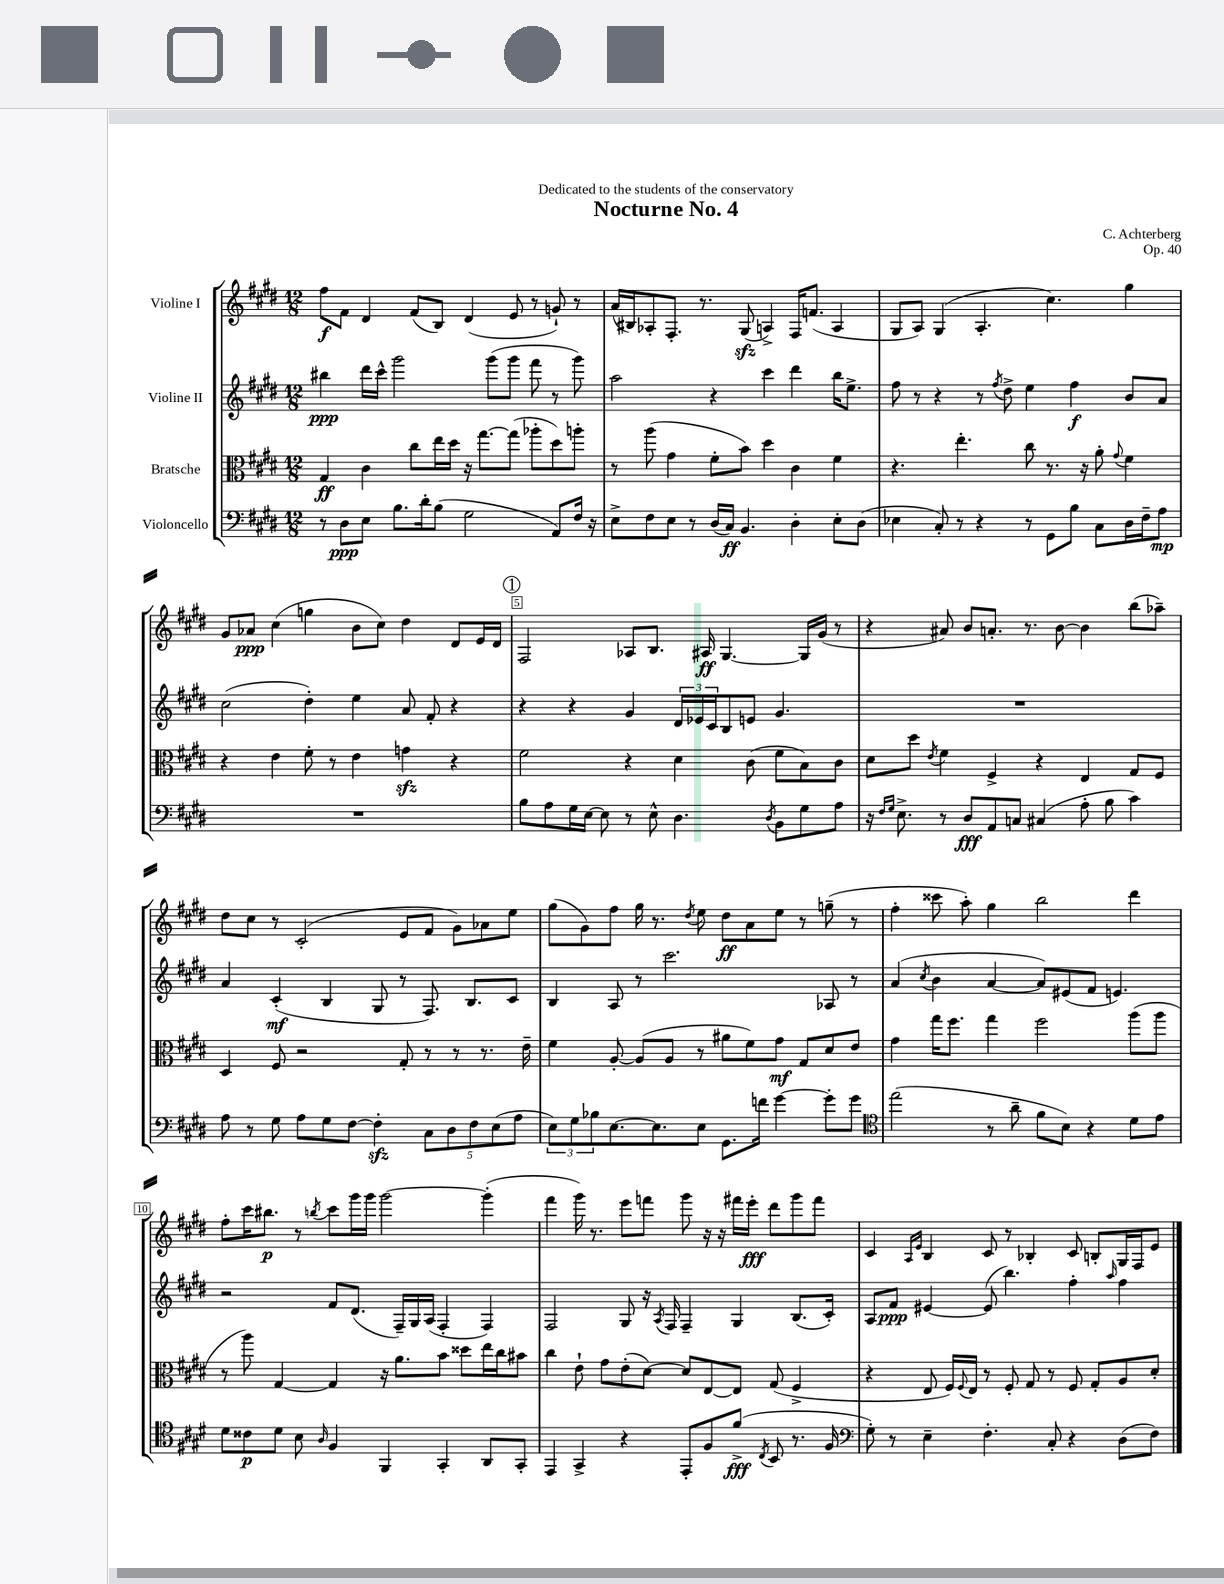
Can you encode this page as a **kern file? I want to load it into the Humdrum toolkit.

**kern	**dynam	**kern	**dynam	**kern	**dynam	**kern	**dynam
*part4	*part4	*part3	*part3	*part2	*part2	*part1	*part1
*staff4	*staff4	*staff3	*staff3	*staff2	*staff2	*staff1	*staff1
*I"Violoncello	*	*I"Bratsche	*	*I"Violine II	*	*I"Violine I	*
*clefF4	*	*clefC3	*	*clefG2	*	*clefG2	*
*k[f#c#g#d#]	*	*k[f#c#g#d#]	*	*k[f#c#g#d#]	*	*k[f#c#g#d#]	*
*M12/8	*	*M12/8	*	*M12/8	*	*M12/8	*
=1	=1	=1	=1	=1	=1	=1	=1
8r	.	4G#/	ff	4bb#X\	ppp	8ff#\L	f
8D#\L	ppp	.	.	.	.	8f#\J	.
8E\J	.	4c#\	.	16ddd#\LL	.	4d#/	.
.	.	.	.	16ccc#^^\JJ	.	.	.
8.B\L	.	.	.	2ggg#\	.	.	.
.	.	8cc#\L	.	.	.	(8f#/L	.
16d#'\k	.	.	.	.	.	.	.
(8B\J	.	16ee\L	.	.	.	8B/J)	.
.	.	16dd#\JJ	.	.	.	.	.
2G#\	.	16r	.	.	.	(4d#/	.
.	.	[8.gg#\L	.	.	.	.	.
.	.	.	.	(8ggg#\L	.	.	.
.	.	(8gg#\J]	.	8ggg#\J	.	8e/	.
.	.	8aa-X'\L	.	8fff#\	.	8r	.
8AA/L)	.	8dd#\)	.	8r	.	8gn`/)	.
16F#/Jk	.	8aan'\J	.	8ggg#\)	.	8r	.
16r	.	.	.	.	.	.	.
=2	=2	=2	=2	=2	=2	=2	=2
8E^\L	.	8r	.	2aa\	.	(16a/LL	.
.	.	.	.	.	.	16B#X/J)	.
8F#\	.	(8aa\	.	.	.	8A-X'/	.
8E\J	.	4g#\	.	.	.	8.F#'/J	.
8r	.	.	.	.	.	.	.
.	.	.	.	.	.	8.r	.
(16D#/LL	.	8f#'\L	.	4r	.	.	.
16C#/JJ)	ff	.	.	.	.	.	.
4.BB/	.	8b\J)	.	.	.	(8G#zz/	.
.	.	4dd#\	.	4ccc#\	.	4An^/)	.
4D#'\	.	4c#\	.	4ddd#\	.	16F#/KL	.
.	.	.	.	.	.	(8.fn/J	.
8E'\L	.	4f#\	.	16bb\KL	.	4A/	.
.	.	.	.	8.ee^\J	.	.	.
(8D#\J	.	.	.	.	.	.	.
=3	=3	=3	=3	=3	=3	=3	=3
4E-X\	.	4.r	.	8ff#\	.	8G#/L	.
.	.	.	.	8r	.	8A/J)	.
8C#'/)	.	.	.	4r	.	(4G#/	.
8r	.	4.ee'\	.	.	.	.	.
4r	.	.	.	8r	.	4.A'/	.
.	.	.	.	8qff#/	.	.	.
.	.	.	.	8dd#^\	.	.	.
8r	.	8cc#\	.	4ee\	.	.	.
8GG#\L	.	8.r	.	.	.	4.cc#\)	.
8B\J	.	.	.	4ff#\	f	.	.
.	.	16r	.	.	.	.	.
8C#\L	.	8a'\	.	.	.	.	.
.	.	8qqg#/	.	.	.	.	.
16D#\L	.	4f#\	.	8b/L	.	4gg#\	.
16F#~\J	.	.	.	.	.	.	.
8A\J	mp	.	.	8a/J	.	.	.
!!LO:LB:g=z
=4	=4	=4	=4	=4	=4	=4	=4
1.r	.	4r	.	(2cc#\	.	8g#/L	.
.	.	.	.	.	.	8a-X/J	ppp
.	.	4e\	.	.	.	(4cc#\	.
.	.	8f#'\	.	4dd#'\)	.	4ggn\	.
.	.	8r	.	.	.	.	.
.	.	4e\	.	4ee\	.	8b\L	.
.	.	.	.	.	.	8cc#\J)	.
.	.	4gnzz\	.	8a/	.	4dd#\	.
.	.	.	.	8f#'/	.	.	.
.	.	4r	.	4r	.	8d#/L	.
.	.	.	.	.	.	16e/L	.
.	.	.	.	.	.	16d#/JJ	.
!!LO:REH:place=s1:t=1
=5	=5	=5	=5	=5	=5	=5	=5
8B\L	.	2f#\	.	4r	.	2F#/	.
8A\	.	.	.	.	.	.	.
16G#\L	.	.	.	4r	.	.	.
[16E\JJ	.	.	.	.	.	.	.
8E\]	.	.	.	.	.	.	.
8r	.	4r	.	4g#/	.	8A-X/L	.
8E^^\	.	.	.	.	.	8.B/J	.
4.D#\	.	4d#\	.	24d#/LL	.	.	.
.	.	.	.	24e-X/	.	.	.
.	.	.	.	.	.	16A#X/	ff
.	.	.	.	24c#/J	.	.	.
.	.	.	.	8B/	.	[4.G#/	.
.	.	(8c#\	.	8en/J	.	.	.
8qD#/	.	.	.	.	.	.	.
8BB\L	.	8f#\L	.	4.g#/	.	.	.
8G#\	.	8B\)	.	.	.	16G#/LL]	.
.	.	.	.	.	.	(16g#/JJ	.
8A\J	.	8c#\J	.	.	.	8r	.
=6	=6	=6	=6	=6	=6	=6	=6
16r	.	8d#\L	.	1.r	.	4r	.
16qqF#/LL	.	.	.	.	.	.	.
16qqG#/JJ	.	.	.	.	.	.	.
8.E^\	.	.	.	.	.	.	.
.	.	8dd#\J	.	.	.	.	.
.	.	8qe/	.	.	.	.	.
8r	.	4f#\	.	.	.	8a#X/)	.
8D#/L	fff	.	.	.	.	8b/L	.
8AA/	.	4F#^/	.	.	.	8.an'/J	.
8Cn/J	.	.	.	.	.	.	.
.	.	.	.	.	.	8.r	.
(4C#X/	.	4r	.	.	.	.	.
.	.	.	.	.	.	[8b\	.
8A'\	.	4E/	.	.	.	4b\]	.
8B\	.	.	.	.	.	.	.
4c#\)	.	8G#/L	.	.	.	(8bb\L	.
.	.	8F#/J	.	.	.	8aa-X~\J)	.
!!LO:LB:g=z
=7	=7	=7	=7	=7	=7	=7	=7
8A\	.	4D#/	.	4a/	.	8dd#\L	.
8r	.	.	.	.	.	8cc#\J	.
8G#\	.	8F#/	.	(4c#'/	mf	8r	.
8A\L	.	2r	.	.	.	(2c#'/	.
8G#\	.	.	.	4B/	.	.	.
[8F#\J	.	.	.	.	.	.	.
4F#zz'\]	.	.	.	8G#/	.	.	.
.	.	8G#'/	.	8r	.	8e/L	.
10C#\L	.	8r	.	8.F#/)	.	8f#/J	.
10D#\	.	.	.	.	.	.	.
.	.	8r	.	.	.	8g#\L)	.
.	.	.	.	8.B/L	.	.	.
10F#\	.	.	.	.	.	.	.
.	.	8.r	.	.	.	8a-X\	.
(10E\	.	.	.	.	.	.	.
.	.	.	.	8c#/J	.	8ee\J	.
10A\J	.	.	.	.	.	.	.
.	.	16e~\	.	.	.	.	.
=8	=8	=8	=8	=8	=8	=8	=8
12E\L)	.	4f#\	.	4B/	.	(8gg#\L	.
12G#\	.	.	.	.	.	.	.
.	.	.	.	.	.	8g#\)	.
12B-X\	.	.	.	.	.	.	.
[8.E\	.	[8A'/	.	8A/	.	8ff#\J	.
.	.	(8A/L]	.	8r	.	16gg#\	.
8.E\]	.	.	.	.	.	8.r	.
.	.	8A/J	.	2.ccc#\	.	.	.
.	.	.	.	.	.	8qdd#/	.
8E\J	.	8r	.	.	.	8ee\	.
8.GG#\L	.	8a#X\L	.	.	.	8dd#\L	ff
.	.	8f#\)	.	.	.	8a\	.
16fn\Jk	.	.	.	.	.	.	.
[4g#\	.	8g#\J	mf	.	.	8ee\J	.
.	.	8G#/L	.	.	.	8r	.
8g#'\L]	.	8d#/	.	8A-X/	.	(8ggn~\	.
8g#\J	.	8e/J	.	8r	.	8r	.
=9	=9	=9	=9	=9	=9	=9	=9
*clefC4	*	*	*	*	*	*	*
(2ee\	.	4g#\	.	(4a/	.	4ff#'\	.
.	.	.	.	8qcc#/	.	.	.
.	.	16gg#\KL	.	4b\	.	8ccc##X\	.
.	.	8.ff#\J	.	.	.	.	.
.	.	.	.	.	.	8aa'\)	.
8r	.	4gg#\	.	[4a/	.	4gg#\	.
8a~\	.	.	.	.	.	.	.
8f#\L	.	2ff#\	.	8a/L])	.	2bb\	.
8B\J)	.	.	.	(8e#X/	.	.	.
4r	.	.	.	8f#/J	.	.	.
.	.	.	.	4.en/)	.	.	.
8d#\L	.	(8aa\L	.	.	.	4ddd#\	.
8e\J	.	8aa\J	.	.	.	.	.
!!LO:LB:g=z
=10	=10	=10	=10	=10	=10	=10	=10
8d#\L	.	8r	.	2r	.	8ff#'\L	.
8c##X\	p	8aa\)	.	.	.	16ccc#\K	.
.	.	.	.	.	.	8.bb#X\J	p
8d#\J	.	[4G#/	.	.	.	.	.
8B\	.	.	.	.	.	8r	.
16qqA/	.	.	.	.	.	8qbbn/	.
4F#/	.	4G#/]	.	8f#/L	.	8ccc#\L	.
.	.	.	.	(8.d#/J	.	16ggg#\L	.
.	.	.	.	.	.	16ggg#\JJ	.
4FF#/	.	16r	.	.	.	[2ggg#\	.
.	.	8.a\L	.	16F#~/LL)	.	.	.
.	.	.	.	16G#/	.	.	.
.	.	.	.	(16A/JJ	.	.	.
4GG#'/	.	8b\J	.	4F#'/	.	.	.
.	.	8dd##X\L	.	.	.	.	.
8AA/L	.	16ee\L	.	4F#/)	.	(4ggg#'\]	.
.	.	16cc#\J	.	.	.	.	.
8GG#'/J	.	8b#X\J	.	.	.	.	.
=11	=11	=11	=11	=11	=11	=11	=11
4EE/	.	4cc#\	.	2F#/	.	4fff#\	.
4GG#^/	.	8e`\	.	.	.	16ggg#\)	.
.	.	.	.	.	.	8.r	.
.	.	8g#\L	.	.	.	.	.
4r	.	(8e'\	.	8G#/	.	8eee\L	.
.	.	[8d#\J)	.	16r	.	8fffn\J	.
.	.	.	.	8qA/	.	.	.
.	.	.	.	16F#/	.	.	.
8EE'/L	.	8d#/L]	.	4F#~/	.	8ggg#\	.
8F#/	.	[8E/	.	.	.	16r	.
.	.	.	.	.	.	16r	.
(8f#^/J	fff	8E/J]	.	4G#/	.	16fff#X\LL	.
.	.	.	.	.	.	16eee'\JJ	fff
8qC#/	.	.	.	.	.	.	.
8BB/	.	(8G#/	.	.	.	8ddd#\L	.
8.r	.	4F#^/	.	(8.B/L	.	8ggg#\	.
.	.	.	.	.	.	8fff#\J	.
16F#/	.	.	.	16c#'/Jk)	.	.	.
=12	=12	=12	=12	=12	=12	=12	=12
*clefF4	*	*	*	*	*	*	*
8G#'\)	.	4r	.	8A/L	.	4c#/	.
8r	.	.	.	8f#/J	ppp	.	.
.	.	.	.	.	.	16qqA/LL	.
.	.	.	.	.	.	16qqe/JJ	.
4E~\	.	8E/	.	[4e#X/	.	4B/	.
.	.	16F#/LL)	.	.	.	.	.
.	.	8qqF#/	.	.	.	.	.
.	.	16E/JJ	.	.	.	.	.
4.F#'\	.	8r	.	(8e#/]	.	8c#/	.
.	.	8F#'/	.	4.bb\)	.	8r	.
.	.	8G#/	.	.	.	4B-X'/	.
8C#'/	.	8r	.	.	.	.	.
4r	.	8F#/	.	4ff#'\	.	8c#/	.
.	.	8G#'/L	.	.	.	8Bn'/L	.
.	.	.	.	16qqaa/	.	.	.
(8D#\L	.	8A/	.	4ff#\	.	16G#/L	.
.	.	.	.	.	.	16F#/J	.
8F#\J)	.	8d#'/J	.	.	.	8e/J	.
==	==	==	==	==	==	==	==
*-	*-	*-	*-	*-	*-	*-	*-
